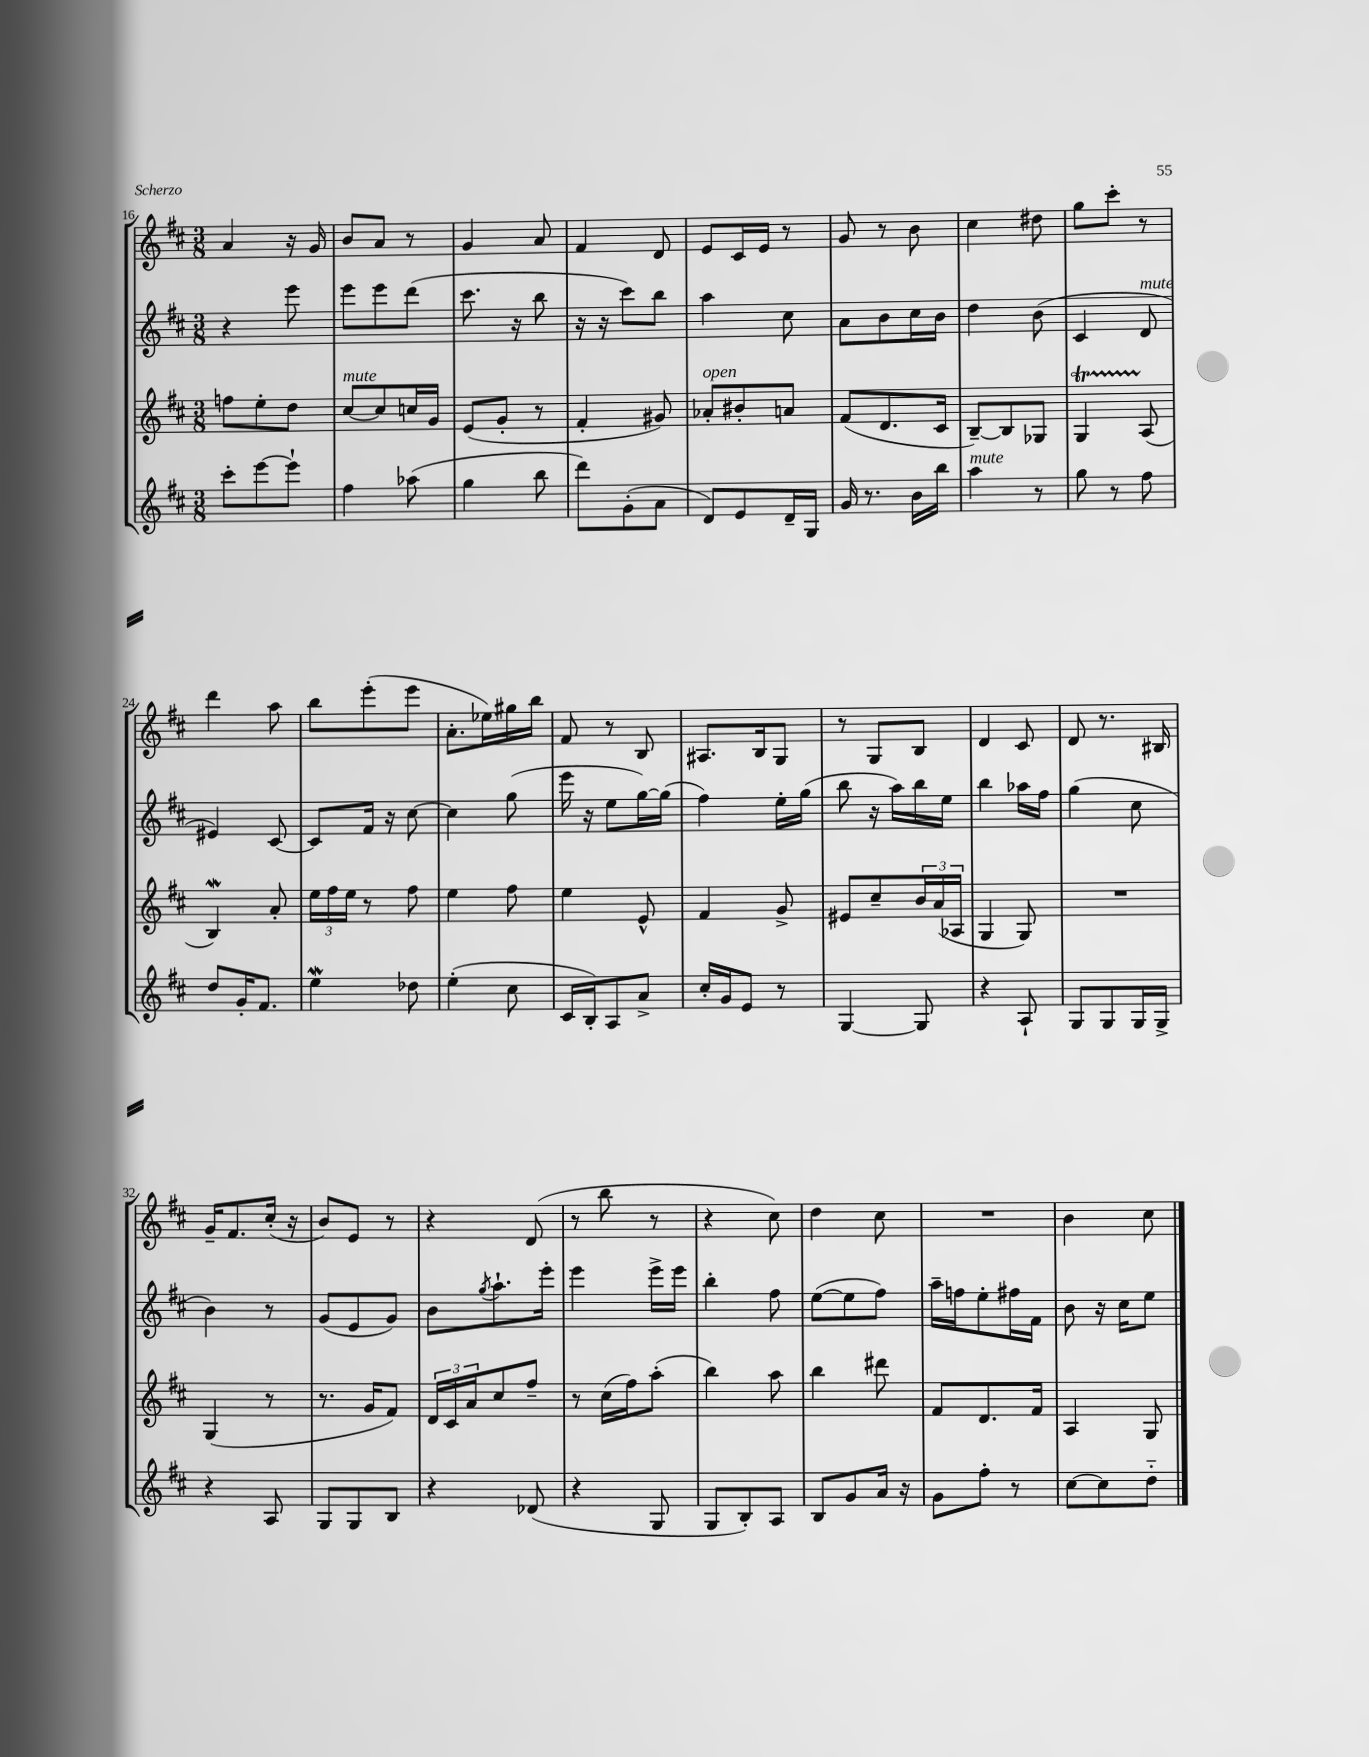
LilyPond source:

<<
\new StaffGroup <<
\new Staff = "s0" {
    \clef treble \key d \major \numericTimeSignature \time 3/8
    a'4 r16 g'16 |
    b'8 a'8 r8 |
    g'4 a'8 |
    fis'4 d'8 |
    e'8 cis'16 e'16 r8 |
    g'8 r8 b'8 |
    cis''4 dis''8 |
    g''8 cis'''8-. r8 |
    d'''4 a''8 |
    b''8 e'''8-.( e'''8 |
    a'8.-. ees''16) gis''16 b''16 |
    fis'8 r8 b8 |
    ais8. b16 g8 |
    r8 g8 b8 |
    d'4 cis'8 |
    d'8 r8. bis16 |
    g'16-- fis'8. cis''16-.( r16 |
    b'8) e'8 r8 |
    r4 d'8( |
    r8 b''8 r8 |
    r4 cis''8) |
    d''4 cis''8 |
    R4. |
    b'4 cis''8 \bar "|." |
}
\new Staff = "s1" {
    \clef treble \key d \major \numericTimeSignature \time 3/8
    r4 e'''8 |
    e'''8 e'''8 d'''8( |
    cis'''8. r16 b''8 |
    r16 r16 cis'''8) b''8 |
    a''4 cis''8 |
    a'8 b'8 cis''16 b'16 |
    d''4 b'8( |
    cis'4 d'8^\markup { \italic "mute" } |
    eis'4) cis'8~ |
    cis'8 fis'16 r16 cis''8~ |
    cis''4 g''8( |
    e'''16 r16 e''8 g''16~) g''16( |
    fis''4) e''16-. g''16( |
    b''8 r16 a''16) b''16 e''16 |
    b''4 aes''16 fis''16 |
    g''4( cis''8 |
    b'4) r8 |
    g'8( e'8 g'8) |
    b'8 \acciaccatura { g''8 } a''8.-! e'''16-. |
    e'''4 e'''16-> e'''16 |
    b''4-. fis''8 |
    e''8~( e''8 fis''8) |
    a''16-- f''16 e''8-. fis''16 fis'16 |
    b'8 r16 cis''16 e''8 \bar "|." |
}
\new Staff = "s2" {
    \clef treble \key d \major \numericTimeSignature \time 3/8
    f''8 e''8-. d''8 |
    cis''8~^\markup { \italic "mute" } cis''8 c''16 g'16 |
    e'8( g'8-. r8 |
    fis'4-. gis'8) |
    aes'8-.^\markup { \italic "open" } bis'8-. a'8 |
    fis'8( d'8. cis'16 |
    b8~--) b8 ges8 |
    g4\startTrillSpan a8\stopTrillSpan( |
    b4\mordent) a'8-. |
    \tuplet 3/2 { e''16 fis''16 e''16 } r8 fis''8 |
    e''4 fis''8 |
    e''4 e'8-^ |
    fis'4 g'8-> |
    eis'8 cis''8-- \tuplet 3/2 { b'16 a'16( aes16 } |
    g4 g8) |
    R4. |
    g4( r8 |
    r8. g'16 fis'8) |
    \tuplet 3/2 { d'16 cis'16 a'16 } cis''8 fis''8-- |
    r8 cis''16( fis''16) a''8-.( |
    b''4) a''8 |
    b''4 dis'''8 |
    fis'8 d'8. fis'16 |
    a4 g8 \bar "|." |
}
\new Staff = "s3" {
    \clef treble \key d \major \numericTimeSignature \time 3/8
    cis'''8-. e'''8~ e'''8-! |
    fis''4 aes''8( |
    g''4 b''8 |
    d'''8) g'8-.( a'8 |
    d'8) e'8 d'16-- g16 |
    g'16 r8. b'16 b''16 |
    a''4^\markup { \italic "mute" } r8 |
    g''8 r8 fis''8 |
    d''8 g'16-. fis'8. |
    e''4\mordent des''8 |
    e''4-.( cis''8 |
    cis'16 b16-.) a8 a'8-> |
    cis''16-. g'16 e'8 r8 |
    g4~ g8 |
    r4 a8-! |
    g8 g8 g16 g16-> |
    r4 a8 |
    g8 g8 b8 |
    r4 des'8( |
    r4 g8 |
    g8 b8-.) a8 |
    b8 g'8 a'16 r16 |
    g'8 fis''8-. r8 |
    cis''8~ cis''8 d''8-_ \bar "|." |
}
>>
>>
\layout { \context { \Score currentBarNumber = #16 } }
